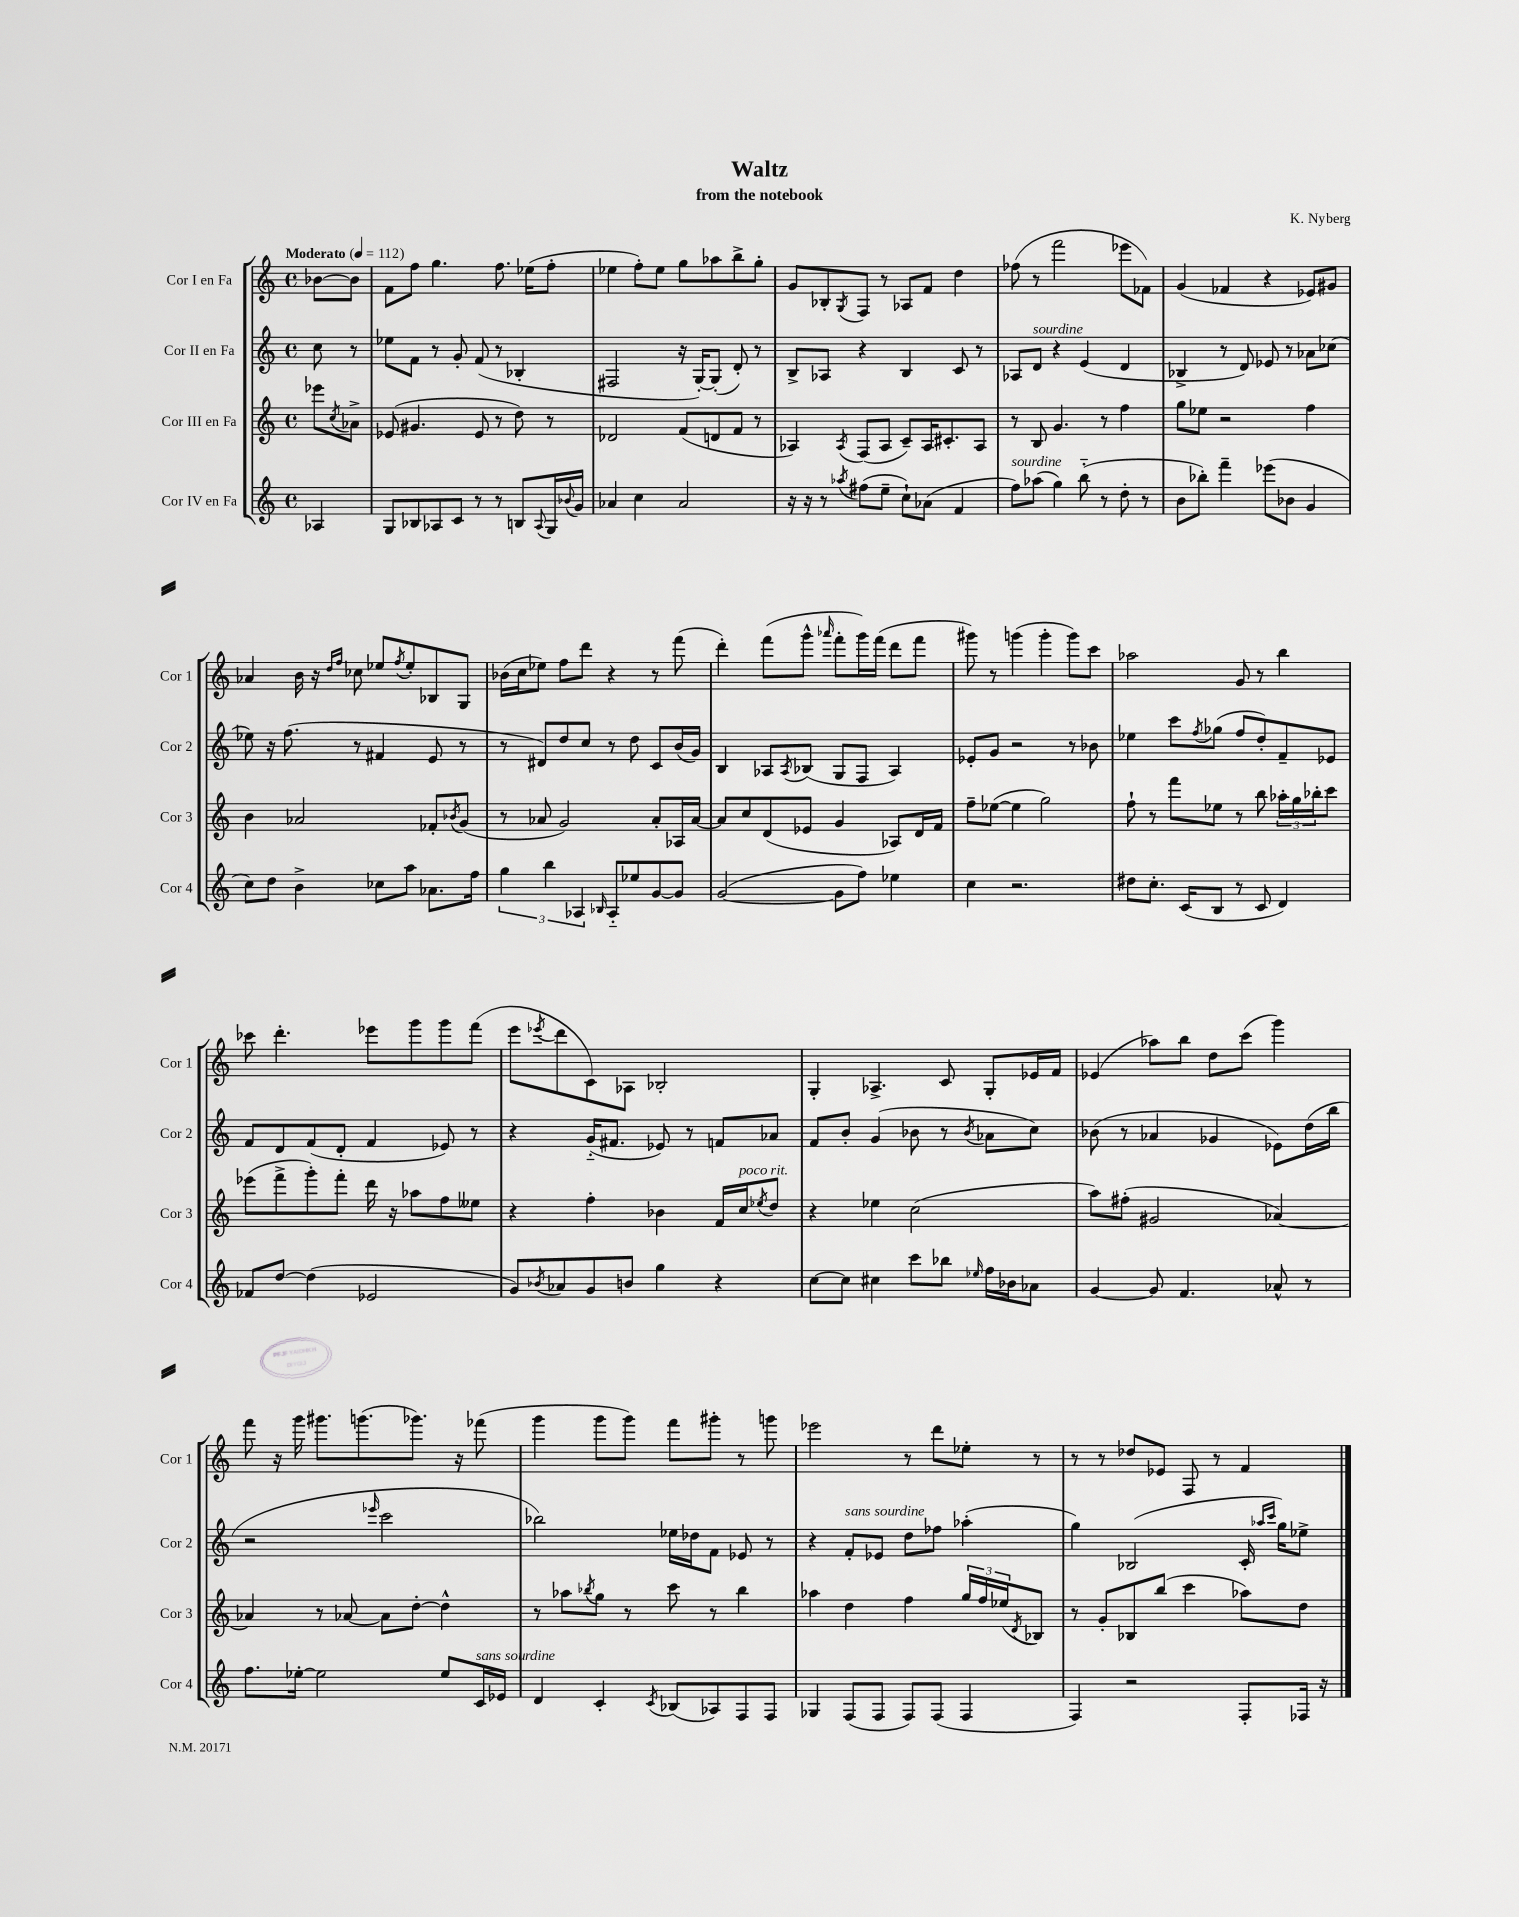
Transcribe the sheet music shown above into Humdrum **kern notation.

**kern	**kern	**kern	**kern
*staff4	*staff3	*staff2	*staff1
*clefG2	*clefG2	*clefG2	*clefG2
*k[]	*k[]	*k[]	*k[]
*M4/4	*M4/4	*M4/4	*M4/4
*met(c)	*met(c)	*met(c)	*met(c)
*MM112	*MM112	*MM112	*MM112
4A-/	8eee-\L	8cc\	[8b-\L
.	8qcc/	.	.
.	8a-^\J	8r	8b-\]J
=	=	=	=
8G/L	(8e-/	8ee-\L	8f\L
8B-/	4.g#/	8f\J	8ff\J
8A-/	.	8r	4.gg\
8c/J	.	8g'/	.
8r	8e-/	(8f/	.
8r	8r	8r	8.ff\
8B/L	8dd\)	4B-'/	.
.	.	.	(16ee-\LK
8qqA-/	.	.	.
16G/L	8r	.	8ff'\J
8qqb-/	.	.	.
16g/JJ	.	.	.
=	=	=	=
4a-/	2d-/	2F#/	4ee-\
4cc\	.	.	8ff'\L)
.	.	.	8ee-\J
2a-/	(8f/L	16r	8gg\L
.	.	[16G'/LK)	.
.	8d/	(8G'/]J	8aa-\
.	8f/J	8d'/)	8bb^\
.	8r	8r	8gg'\J
=	=	=	=
16r	4A-/)	8B^/L	8g/L
16r	.	.	.
8r	.	8A-/J	8B-'/
8qaa-/	8qA-/	.	8qG/
(8ff#\L	(8F/L	4r	8F/J
8ee~\J	8A-/J	.	8r
8cc`\L)	8c~/L)	4B/	8A-/L
(8a-\J	16A-/K	.	8f/J
.	8.c#'/	.	.
4f/	.	8c/	4dd\
.	8A-/J	8r	.
=	=	=	=
8ff\L)	8r	8A-/L	(8ff-\
(8aa-\J	8B/	8d/J	8r
4gg\)	4.g/	4r	2fff\
(8bb'~\	.	(4e/	.
8r	8r	.	.
8dd'\	4ff\	4d/	8eee-\L
8r	.	.	8f-\J)
=	=	=	=
8b\L	8gg\L	4B-^/	(4g/
8bb-'\J)	8ee-\J	.	.
4fff~\	2r	8r	4f-/
.	.	8d/)	.
(8eee-\L	.	8e-/	4r
8b-\J	.	8r	.
4g/	4ff\	8a-\L	8e-/L)
.	.	(8cc-\J	8g#/J
=	=	=	=
8cc\L)	4b\	8ee-\)	4a-/
8dd\J	.	16r	.
.	.	(8.ff\	.
4b^\	2a-/	.	16b\
.	.	.	16r
.	.	.	16qqdd/LL
.	.	.	16qqff/JJ
.	.	8r	8cc-\
8cc-\L	.	4f#/	8ee-/L
.	.	.	8qff/
8aa\J	.	.	8ee-'/
8.a-\L	8f-'/L	8e/	8B-/
.	8qb-/	.	.
.	(8g/J	8r	8G/J
16ff\Jk	.	.	.
=	=	=	=
6gg\	8r	8r	(16b-\LL
.	.	.	16cc\J
.	8a-/	8d#/L)	8ee-\J)
6bb\	.	.	.
.	2g/)	8dd/	8ff\L
6A-/	.	.	.
.	.	8cc/J	8ddd\J
16qqB-/	.	.	.
8A-'~/L	.	8r	4r
8ee-/	.	8dd\	.
[8g/	8a-'/L	8c/L	8r
8g/]J	16A-/L	(16b/L	(8fff\
.	[16a-/JJ	16g/JJ)	.
=	=	=	=
([2g/	8a-/]L	4B/	4ddd'\)
.	8cc/	.	.
.	(8d/	8A-/L	(8fff\L
.	.	8qA-/	.
.	8e-/J	(8B-/J	8ggg^^\J
.	.	.	16qqaaa-/
8g\]L	4g/	8G/L	8fff'\L
8ff\J)	.	8F/J	16ggg\L)
.	.	.	(16fff\JJ
4ee-\	8A-/L)	4A-/)	8ddd\L
.	16d/L	.	8fff\J
.	16f/JJ	.	.
=	=	=	=
4cc\	8ff~\L	8e-'/L	8ggg#\)
.	([8ee-\J	8g/J	8r
2.r	4ee-\]	2r	(4ggg\
.	2gg\)	.	4ggg'\
.	.	8r	8ggg\L)
.	.	8b-\	8ccc\J
=	=	=	=
8dd#\L	8ff`\	4ee-\	2aa-\
8.cc'\J	8r	.	.
.	8fff\L	8ccc\L	.
(16c/LK	.	.	.
.	.	8qff/	.
8B/J	8ee-\J	(8gg-\J	.
8r	8r	8ff/L	8g/
8c/	8bb\	8dd'/)	8r
4d/)	24aa-'\LL	8f~/	4bb\
.	24gg\	.	.
.	24bb-'\J	.	.
.	8ccc\J	8e-/J	.
=	=	=	=
8f-/L	(8eee-\L	8f/L	8ccc-\
[8dd/J	8fff^\	8d/	4.ddd'\
(4dd\]	8ggg'\)	(8f/	.
.	8fff'\J	8d'/J	.
2e-/	16ddd\	4f/	8eee-\L
.	16r	.	.
.	8aa-\L	.	8ggg\
.	8ff\	8e-/)	8ggg\
.	8ee--\J	8r	(8fff\J
=	=	=	=
8g/L)	4r	4r	8eee\L
8qb-/	.	.	8qeee-/
8a-/	.	.	8ddd\
8g/	4ff'\	(16g'~/LK	8c\)
.	.	8.f#/J	.
8b/J	.	.	8A-\J
4gg\	4b-\	8e-/)	2B-'/
.	.	8r	.
4r	16f/LL	8f/L	.
.	16cc/J	.	.
.	8qee-/	.	.
.	8dd/J	8a-/J	.
=	=	=	=
[8cc\L	4r	8f/L	4G'/
8cc\]J	.	8b'/J	.
4cc#\	4ee-\	(4g/	4.A-^/
8ccc\L	(2cc\	8b-\	.
8bb-\J	.	8r	8c/
16qqee-/	.	8qb-/	.
16ff\LL	.	8a-\L	8G'/L
16b-\J	.	.	.
8a-\J	.	8cc\J)	16e-/L
.	.	.	16f/JJ
=	=	=	=
[4g/	8aa\L)	(8b-\	(4e-/
.	(8ff#'\J	8r	.
8g/]	2g#/	4a-/	8aa-\L)
4.f/	.	.	8bb\J
.	.	4g-/	8dd\L
.	.	.	(8ccc\J
8a-^^/	[4a-/)	8e-\L)	4ggg\)
8r	.	(16dd\L	.
.	.	16bb\JJ	.
=	=	=	=
8.ff\L	4a-/]	2r	8fff\
.	.	.	16r
[16ee-'\Jk	.	.	16ggg\
2ee-\]	8r	.	8.ggg#\L
.	[8a-/	.	.
.	.	.	(8.ggg\
.	.	16qqeee-/	.
.	8a-\]L	2ccc\	.
.	[8dd'\J	.	8.ggg-\J)
8ee-/L	4dd^^\]	.	.
.	.	.	16r
16c/L	.	.	(8fff-\
16e-/JJ	.	.	.
=	=	=	=
4d/	8r	2bb-\)	4ggg\
.	8aa-\L	.	.
.	8qbb-/	.	.
4c'/	8gg\J	.	8ggg\L
.	8r	.	8ggg\J)
8qc/	.	.	.
(8B-/L	8ccc\	16ee-\LL	8fff\L
.	.	16dd-\J	.
8A-/)	8r	8f\J	8ggg#'\J
8F/	4bb-\	8e-/	8r
8F/J	.	8r	8ggg\
=	=	=	=
4G-/	4aa-\	4r	2eee-\
(8F/L	4dd\	8f'/L	.
8F/J	.	8e-/J	.
8F/L)	4ff\	8dd\L	8r
(8F/J	.	8ff-\J	8ddd\L
4F/	24gg/LL	(4aa-'\	8ee-'\J
.	24ff/	.	.
.	(24ee-/J	.	.
.	8qd/	.	.
.	8B-/J)	.	8r
=	=	=	=
4F/)	8r	4gg\)	8r
.	8g'/L	.	8r
2r	8B-/	(2B-/	8dd-/L
.	(8bb/J	.	8e-/J
.	4ccc\	.	8F/
.	.	.	8r
8F'/L	8aa-\L)	16c'/	4f/
.	.	16qqaa-/LL	.
.	.	16qqccc/JJ	.
.	.	16gg\LK)	.
16F-/Jk	8dd\J	8ee-^\J	.
16r	.	.	.
==	==	==	==
*-	*-	*-	*-
